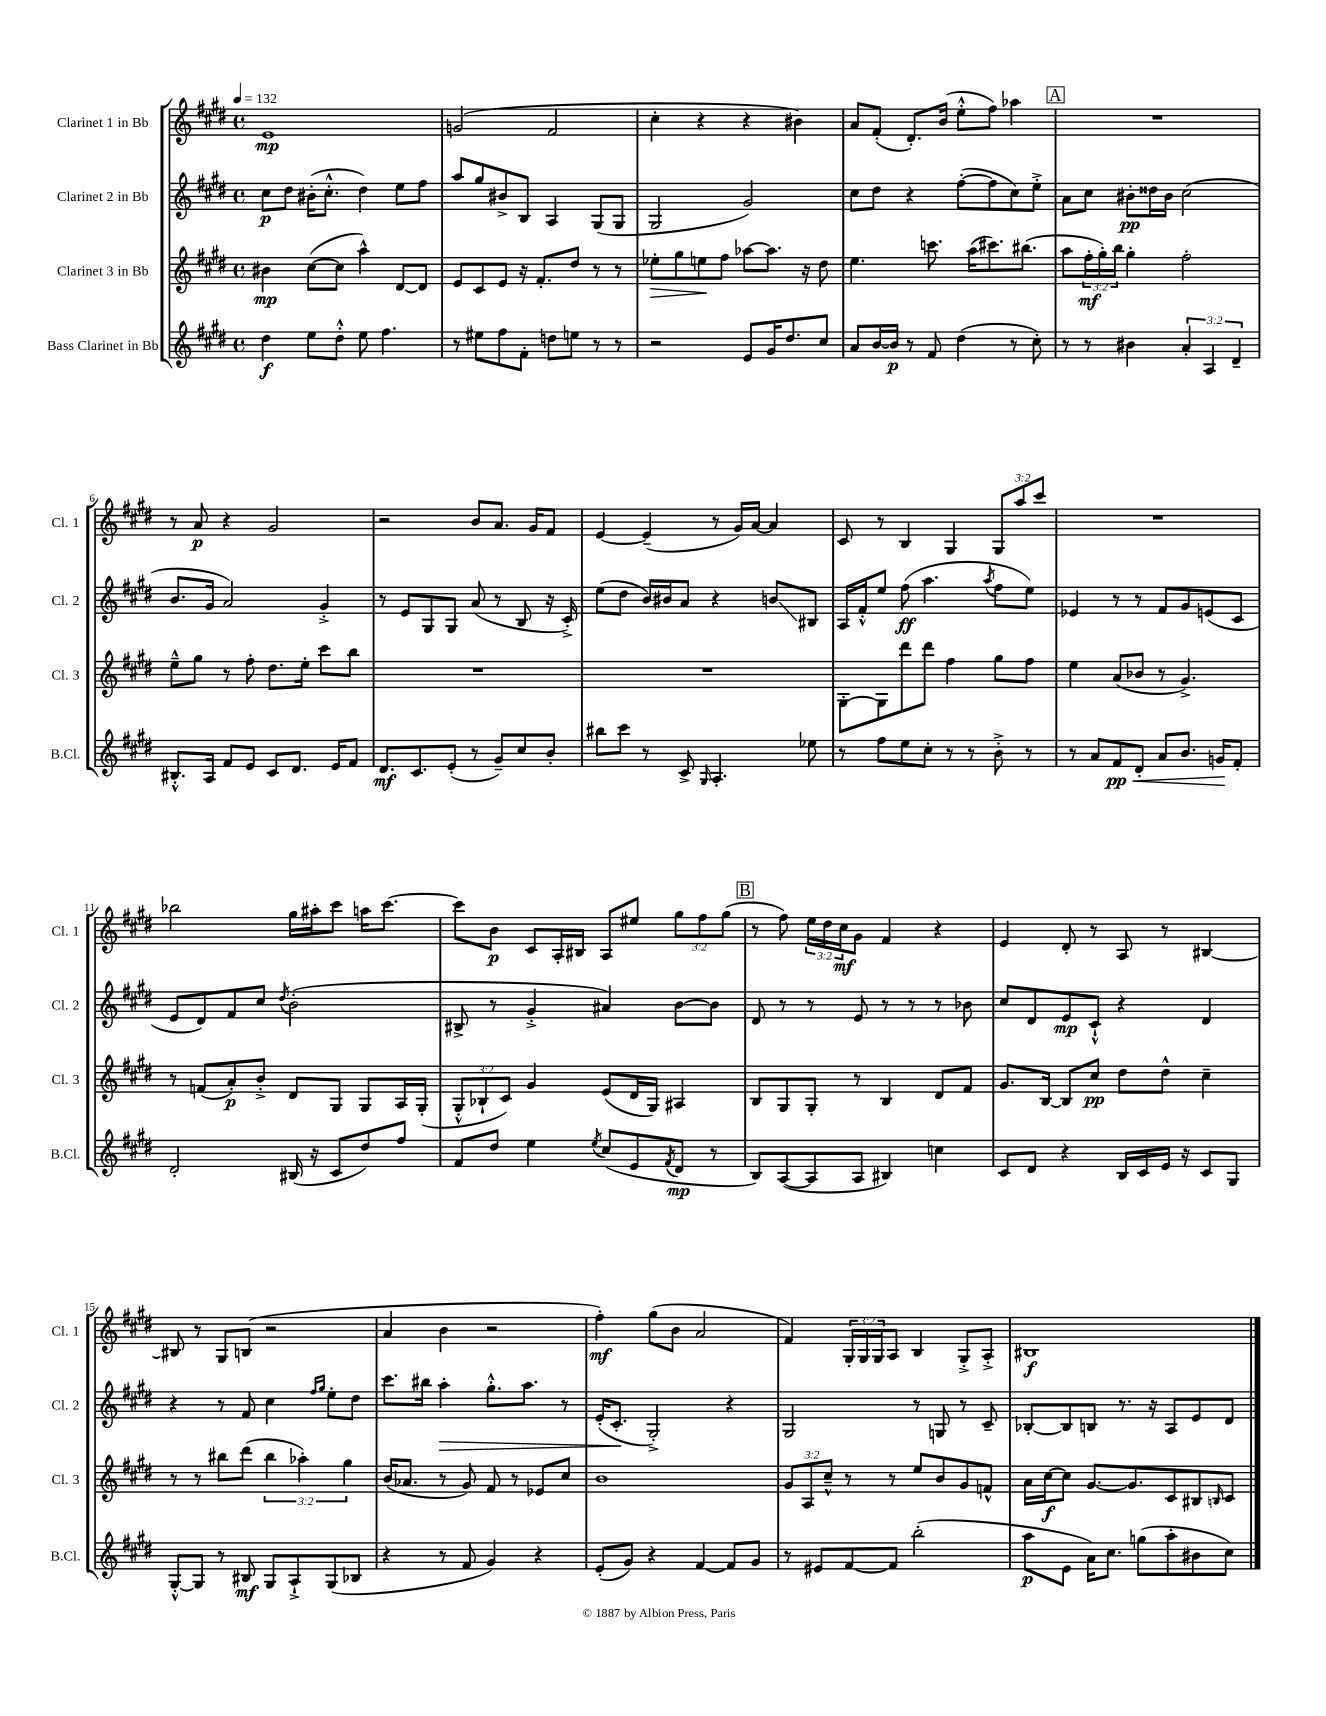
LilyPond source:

<<
\new StaffGroup <<
\new Staff = "s0" \with { instrumentName = "Clarinet 1 in Bb" shortInstrumentName = "Cl. 1" } {
    \clef treble \key e \major \defaultTimeSignature \time 4/4 \override Staff.TupletNumber.text = #tuplet-number::calc-fraction-text \tempo 4 = 132
    e'1\mp |
    g'2( fis'2 |
    cis''4-. r4 r4 bis'4) |
    a'8 fis'8-.( dis'8.-.) b'16( e''8-.-^ fis''8) aes''4 |
    \mark \markup { \box "A" } R1 |
    r8 a'8\p r4 gis'2 |
    r2 b'8 a'8. gis'16 fis'8 |
    e'4~ e'4--( r8 gis'16) a'16~ a'4 |
    cis'8 r8 b4 gis4 \tuplet 3/2 { gis8 a''8 cis'''8 } |
    R1 |
    bes''2 gis''16 ais''16-. cis'''8 a''16 cis'''8.~ |
    cis'''8 b'8\p cis'8 a16-. bis16 a8 eis''8 \tuplet 3/2 { gis''8 fis''8 gis''8( } |
    \mark \markup { \box "B" } r8 fis''8) \tuplet 3/2 { e''16 dis''16 cis''16\mf } gis'8 fis'4 r4 |
    e'4 dis'8-. r8 a8 r8 bis4~ |
    bis8 r8 gis8 b8( r2 |
    a'4 b'4 r2 |
    fis''4-.\mf) gis''8( b'8 a'2 |
    fis'4) \tuplet 3/2 { gis16-. gis16 gis16 } a8 b4 gis8-.-> a8-.-> |
    bis1\f \bar "|." |
}
\new Staff = "s1" \with { instrumentName = "Clarinet 2 in Bb" shortInstrumentName = "Cl. 2" } {
    \clef treble \key e \major \defaultTimeSignature \time 4/4
    cis''8\p dis''8 bis'16-.( cis''8.-.-^ dis''4) e''8 fis''8 |
    a''8 gis''8 bis'8-> b8 a4 gis8( gis8 |
    gis2 gis'2) |
    cis''8 dis''8 r4 fis''8~-.( fis''8 cis''8) e''8-.-> |
    \mark \markup { \box "A" } a'8 cis''8 bis'8-.\pp disis''16 bis'16 cis''2( |
    b'8. gis'16 a'2) gis'4-.-> |
    r8 e'8 gis8 gis8 a'8( r8 b8 r16 cis'16-.->) |
    e''8( dis''8 b'16) bis'16 a'8 r4 b'8\glissando bis8 |
    a16 fis'16-.-^ e''8 fis''8\ff( a''4. \acciaccatura { a''8 } fis''8 e''8) |
    ees'4 r8 r8 fis'8 gis'8 e'8( cis'8 |
    e'8 dis'8) fis'8 cis''8 \acciaccatura { dis''8 } b'2-.( |
    bis8-> r8 gis'4-.-> ais'4) b'8~ b'8 |
    \mark \markup { \box "B" } dis'8 r8 r8 e'8 r8 r8 r8 bes'8 |
    cis''8 dis'8 e'8\mp cis'8-!-^ r4 dis'4 |
    r4 r8 fis'8 cis''4 \grace { fis''16 gis''16 } e''8-. dis''8 |
    cis'''8. bis''16 a''4-.\> gis''8.-.-^ a''8. r8 |
    e'16-.( cis'8.-.\! gis2-.->) r4 |
    gis2 r8 g8 r8 cis'8-- |
    bes8~-. bes8 b8 r8. r16 a8 e'8 dis'8 \bar "|." |
}
\new Staff = "s2" \with { instrumentName = "Clarinet 3 in Bb" shortInstrumentName = "Cl. 3" } {
    \clef treble \key e \major \defaultTimeSignature \time 4/4 \override Staff.TupletNumber.text = #tuplet-number::calc-fraction-text
    bis'4\mp cis''8~( cis''8 a''4-^) dis'8~ dis'8 |
    e'8 cis'8 e'8 r16 fis'8.-. dis''8 r8 r8 |
    ees''8-.\> gis''8 e''8\! fis''8 aes''8~ aes''8. r16 dis''8 |
    e''4. c'''8. a''16( cis'''8.) bis''8.( |
    \mark \markup { \box "A" } a''8 \tuplet 3/2 { fis''16-.\mf gis''16-.) b''16 } gis''4-. fis''2-. |
    e''8---^ gis''8 r8 fis''8-. dis''8. e''16-. cis'''8 b''8 |
    R1 |
    R1 |
    gis8~-. gis8 dis'''8 dis'''8 fis''4 gis''8 fis''8 |
    e''4 a'8( bes'8 r8 gis'4.->) |
    r8 f'8( a'8-.\p) b'8-.-> dis'8 gis8 gis8 a16 gis16-.( |
    \tuplet 3/2 { gis8-.-^ bes8-! cis'8) } gis'4 e'8( dis'16 gis16) ais4 |
    \mark \markup { \box "B" } b8 gis8 gis8-. r8 b4 dis'8 fis'8 |
    gis'8. b16~ b8 cis''8\pp dis''8 dis''8-^ cis''4-- |
    r8 r8 bis''8 dis'''8( \tuplet 3/2 { bis''4 aes''4-.) gis''4 } |
    b'16( aes'8. r8 gis'8) fis'8 r8 ees'8 cis''8 |
    b'1 |
    \tuplet 3/2 { gis'8 a8 cis''8---^ } r8 r8 e''8 b'8 gis'8 f'8-^ |
    a'16 cis''16~\f cis''8 gis'8.~ gis'8. cis'8 bis8 \grace { b16 } cis'8 \bar "|." |
}
\new Staff = "s3" \with { instrumentName = "Bass Clarinet in Bb" shortInstrumentName = "B.Cl." } {
    \clef treble \key e \major \defaultTimeSignature \time 4/4 \override Staff.TupletNumber.text = #tuplet-number::calc-fraction-text
    dis''4\f e''8 dis''8-.-^ e''8 fis''4. |
    r8 eis''8 fis''8 fis'8-. d''8 e''8 r8 r8 |
    r2 e'8 gis'16 dis''8. cis''8 |
    a'8 b'16~ b'16\p r8 fis'8 dis''4( r8 cis''8-.) |
    \mark \markup { \box "A" } r8 r8 bis'4 \tuplet 3/2 { a'4-. a4 dis'4-- } |
    bis8.-.-^ a16 fis'8 e'8 cis'8 dis'8. e'16 fis'8 |
    dis'8.\mf cis'8. e'8-.( r8 gis'8--) cis''8 b'8-. |
    bis''8 cis'''8 r8 cis'8-> \grace { gis16 } a4.-. ees''8 |
    r8 fis''8 e''8 cis''8-. r8 r8 b'8-.-> r8 |
    r8 a'8 fis'8\pp\< dis'8-. a'8 b'8. g'16\! fis'8-. |
    dis'2-. bis16( r16 cis'8 dis''8) fis''8 |
    fis'8 dis''8 e''4 \acciaccatura { e''8 } cis''8( e'8 \acciaccatura { fis'8 } dis'8\mp r8 |
    \mark \markup { \box "B" } b8) a8~( a8 a8 bis4) c''4 |
    cis'8 dis'8 r4 b16 cis'16 e'16 r16 cis'8 gis8 |
    gis8~-.-^ gis8 r8 bis8\mf gis8 a8-!-> gis8( bes8 |
    r4 r8 fis'8 gis'4) r4 |
    e'8-.( gis'8) r4 fis'4~ fis'8 gis'8 |
    r8 eis'8 fis'8~ fis'8 b''2-.( |
    a''8\p e'8 a'16) cis''8. g''8( a''8-. bis'8 cis''8) \bar "|." |
}
>>
>>
